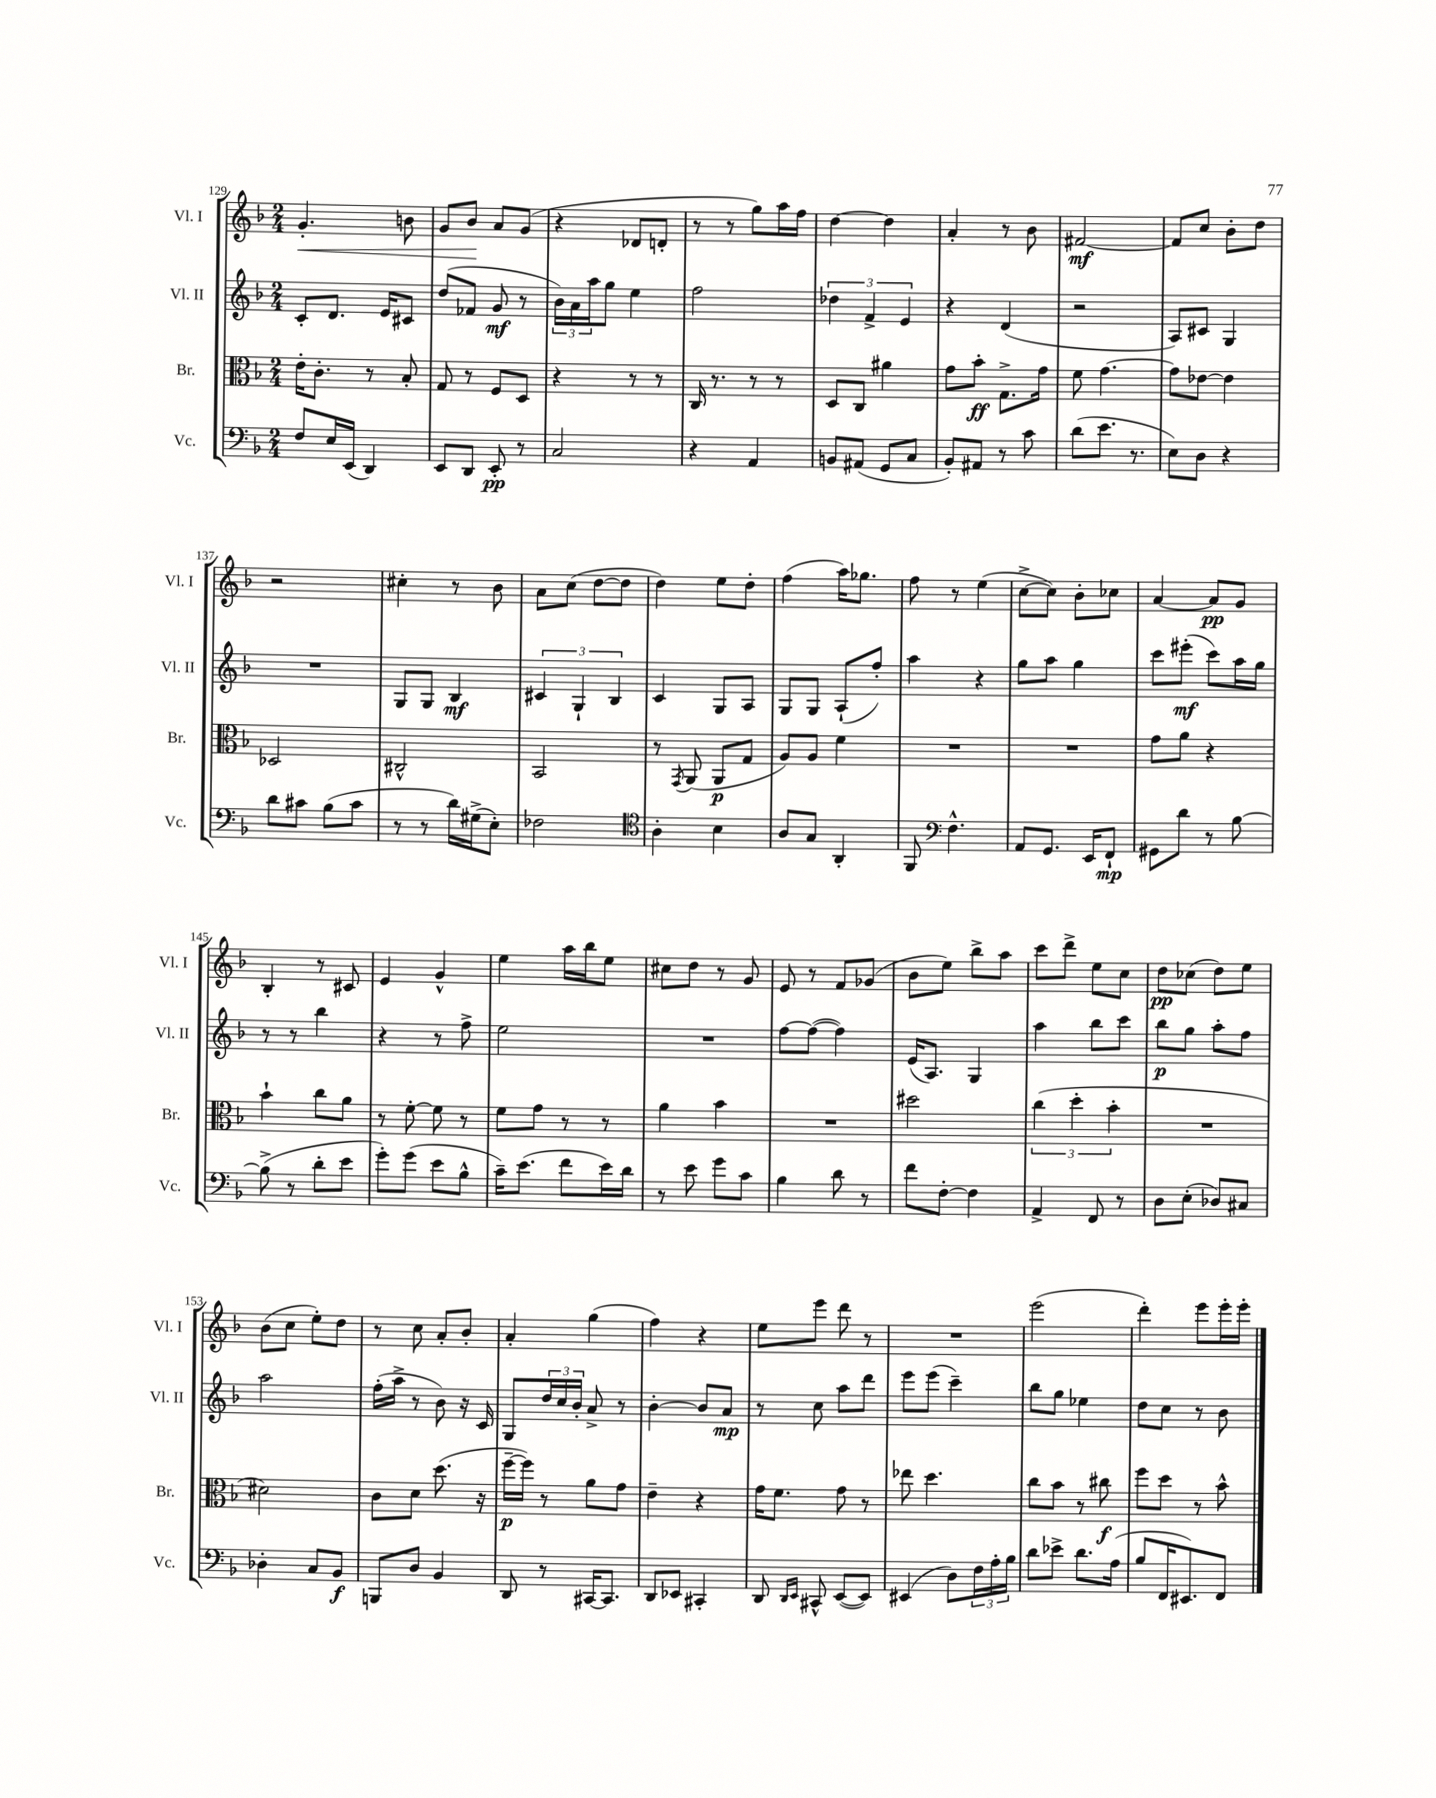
<<
\new StaffGroup <<
\new Staff = "s0" \with { instrumentName = "Vl. I" shortInstrumentName = "Vl. I" } {
    \clef treble \key f \major \numericTimeSignature \time 2/4
    g'4.-.\< b'8 |
    g'8 bes'8\! a'8 g'8( |
    r4 des'8 d'8-. |
    r8 r8 g''8) a''16 f''16 |
    d''4~ d''4 |
    a'4-. r8 bes'8 |
    fis'2~\mf |
    fis'8 c''8 bes'8-. d''8 |
    r2 |
    cis''4-. r8 bes'8 |
    a'8 c''8( d''8~ d''8 |
    d''4) e''8 d''8-. |
    f''4( a''16) ges''8. |
    f''8 r8 e''4( |
    c''8~-> c''8) bes'8-. ces''8 |
    a'4~ a'8\pp g'8 |
    bes4-. r8 cis'8 |
    e'4 g'4-^ |
    e''4 a''16 bes''16 e''8 |
    cis''8 d''8 r8 g'8 |
    e'8 r8 f'8 ges'8( |
    bes'8 e''8) bes''8-> a''8 |
    c'''8 d'''8-> e''8 c''8 |
    d''8\pp ces''8( d''8) e''8 |
    bes'8( c''8 e''8-.) d''8 |
    r8 c''8 a'8-. bes'8-. |
    a'4-. g''4( |
    f''4) r4 |
    e''8 e'''8 d'''8 r8 |
    R2 |
    e'''2( |
    d'''4-.) e'''8 e'''16-. e'''16-. \bar "|." |
}
\new Staff = "s1" \with { instrumentName = "Vl. II" shortInstrumentName = "Vl. II" } {
    \clef treble \key f \major \numericTimeSignature \time 2/4
    c'8-. d'8. e'16 cis'8 |
    d''8( fes'8 g'8\mf r8 |
    \tuplet 3/2 { bes'16) a'16 a''16 } g''8 e''4 |
    f''2 |
    \tuplet 3/2 { des''4 f'4-> e'4 } |
    r4 d'4( |
    r2 |
    a8) cis'8 g4 |
    R2 |
    g8 g8 bes4\mf |
    \tuplet 3/2 { cis'4 g4-! bes4 } |
    c'4 g8 a8 |
    g8 g8 a8-!( f''8-.) |
    a''4 r4 |
    g''8 a''8 g''4 |
    c'''8 eis'''8-.\mf( c'''8) a''16 g''16 |
    r8 r8 bes''4 |
    r4 r8 f''8-> |
    e''2 |
    R2 |
    f''8~ f''8~( f''4) |
    e'16( a8.) g4 |
    a''4 bes''8 c'''8 |
    bes''8\p g''8 a''8-. f''8 |
    a''2 |
    f''16-.( a''16-> r8 bes'8) r16 c'16 |
    g8 \tuplet 3/2 { d''16 c''16 bes'16-. } a'8-> r8 |
    bes'4~-. bes'8 a'8\mp |
    r8 c''8 a''8 d'''8 |
    e'''8 e'''8( c'''4--) |
    bes''8 g''8 ees''4 |
    d''8 c''8 r8 bes'8 \bar "|." |
}
\new Staff = "s2" \with { instrumentName = "Br." shortInstrumentName = "Br." } {
    \clef alto \key f \major \numericTimeSignature \time 2/4
    e'16-. c'8.-. r8 bes8-. |
    g8 r8 f8 d8 |
    r4 r8 r8 |
    c16 r8. r8 r8 |
    d8 c8 ais'4 |
    g'8 bes'8-.\ff g8.-> g'16 |
    f'8 g'4.~ |
    g'8 ees'8~ ees'4 |
    des2 |
    cis2-^ |
    bes,2 |
    r8 \acciaccatura { g,8 } a,8( a,8\p g8 |
    a8) a8 f'4 |
    R2 |
    R2 |
    g'8 a'8 r4 |
    bes'4-! c''8 a'8 |
    r8 f'8~-. f'8 r8 |
    f'8 g'8 r8 r8 |
    a'4 bes'4 |
    R2 |
    dis''2 |
    \tuplet 3/2 { c''4( d''4-. bes'4-. } |
    R2 |
    dis'2) |
    c'8 d'8 d''8.( r16 |
    f''16~--\p f''16) r8 a'8 g'8 |
    e'4-- r4 |
    g'16 f'8. g'8 r8 |
    ees''8 d''4. |
    c''8 bes'8 r8 cis''8\f |
    f''8 d''8 r8 bes'8-^ \bar "|." |
}
\new Staff = "s3" \with { instrumentName = "Vc." shortInstrumentName = "Vc." } {
    \clef bass \key f \major \numericTimeSignature \time 2/4
    f8 e16 e,16( d,4) |
    e,8 d,8 e,8-.\pp r8 |
    c2 |
    r4 a,4 |
    b,8 ais,8( g,8 c8 |
    bes,8-.) ais,8 r8 c'8 |
    d'8( e'8. r8. |
    e8) d8 r4 |
    d'8 cis'8 bes8( cis'8 |
    r8 r8 d'16) gis16->( e8-.) |
    fes2 |
    \clef tenor a4-. bes4 |
    a8 g8 a,4-. |
    f,8 \clef bass f4.-^ |
    a,8 g,8. e,16 f,8-!\mp |
    gis,8 d'8 r8 bes8~ |
    bes8->( r8 d'8-. e'8 |
    g'8-.) g'8( e'8 bes8-^ |
    c'16--) e'8.( f'8 e'16) d'16 |
    r8 e'8 g'8 c'8 |
    bes4 d'8 r8 |
    f'8 f8~-. f4 |
    a,4-> f,8 r8 |
    d8 e8-.( des8) cis8 |
    des4-. c8 bes,8\f |
    b,,8 d8 bes,4 |
    d,8 r8 cis,16~ cis,8. |
    d,8 ees,8 cis,4-. |
    d,8 \grace { d,16 e,16 } cis,8-^ e,8~( e,8) |
    eis,4( d8) \tuplet 3/2 { f16 a16-. bes16 } |
    d'8 ees'8-> d'8. a16( |
    bes8 f,16 eis,8.) f,8 \bar "|." |
}
>>
>>
\layout { \context { \Score currentBarNumber = #129 } }
